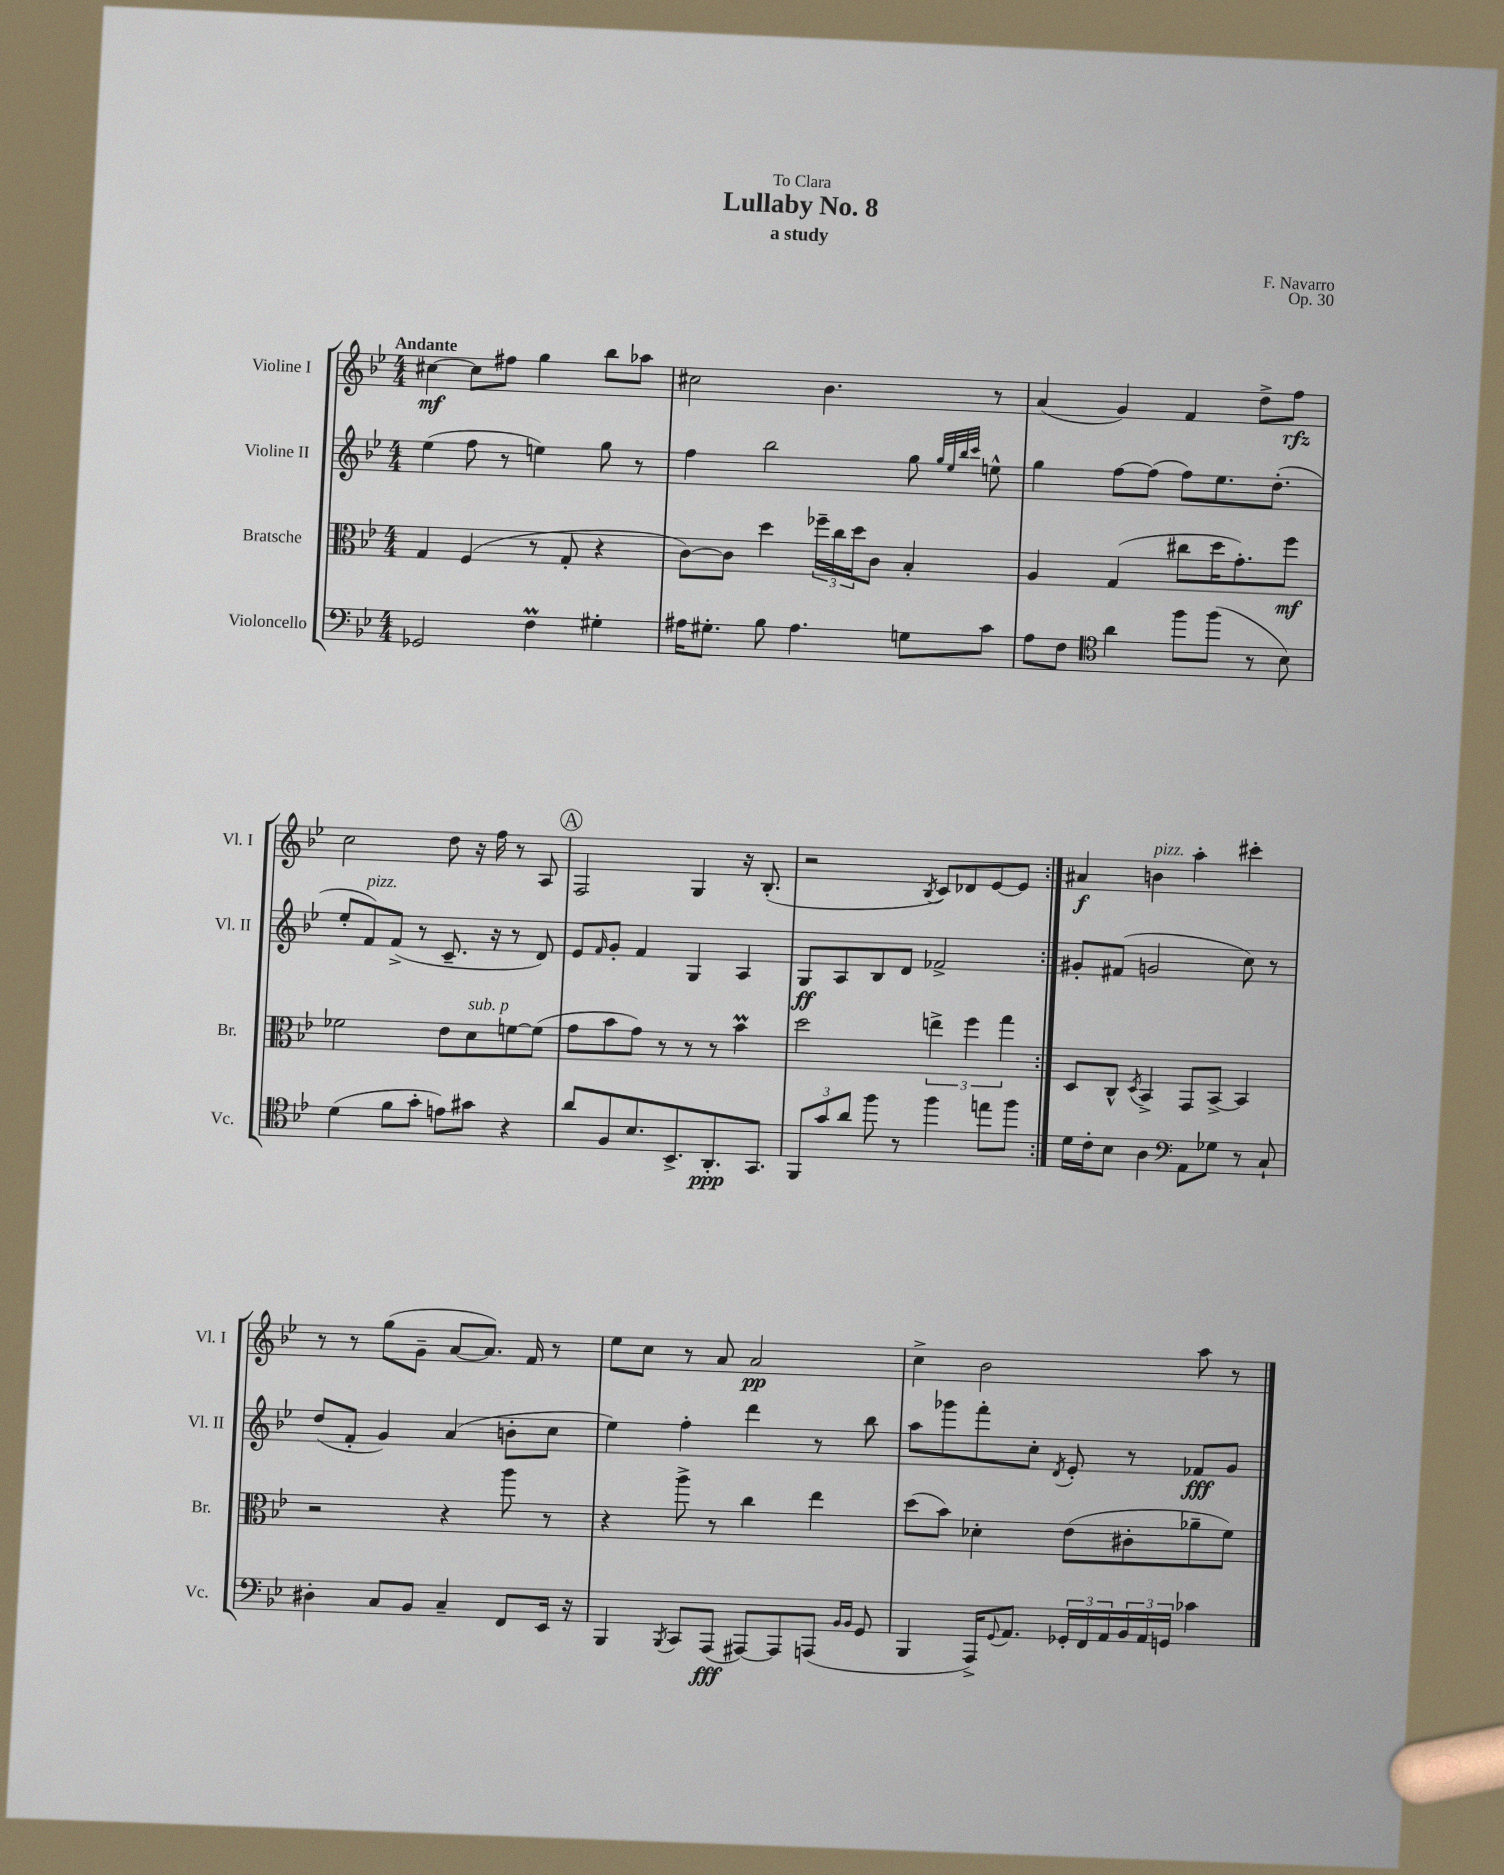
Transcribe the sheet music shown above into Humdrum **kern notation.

**kern	**dynam	**kern	**dynam	**kern	**dynam	**kern	**dynam
*part4	*part4	*part3	*part3	*part2	*part2	*part1	*part1
*staff4	*staff4	*staff3	*staff3	*staff2	*staff2	*staff1	*staff1
*I"Violoncello	*	*I"Bratsche	*	*I"Violine II	*	*I"Violine I	*
*I'Vc.	*	*I'Br.	*	*I'Vl. II	*	*I'Vl. I	*
*clefF4	*	*clefC3	*	*clefG2	*	*clefG2	*
*k[b-e-]	*	*k[b-e-]	*	*k[b-e-]	*	*k[b-e-]	*
*M4/4	*	*M4/4	*	*M4/4	*	*M4/4	*
=1	=1	=1	=1	=1	=1	=1	=1
!	!	!	!	!	!	!LO:TX:a:B:t=Andante	!
2GG-X/	.	4G/	.	(4ee-\	.	[4cc#X\	mf
.	.	(4F/	.	8ff\	.	8cc#\L]	.
.	.	.	.	8r	.	8ff#X\J	.
4FM\	.	8r	.	4een\)	.	4gg\	.
.	.	8G'/	.	.	.	.	.
4G#X'\	.	4r	.	8gg\	.	8bb-\L	.
.	.	.	.	8r	.	8aa-X\J	.
=2	=2	=2	=2	=2	=2	=2	=2
16A#X\KL	.	[8c\L)	.	4ff\	.	2cc#X\	.
8.G#X'\J	.	.	.	.	.	.	.
.	.	8c\J]	.	.	.	.	.
8B-\	.	4dd\	.	2bb-\	.	.	.
4.A#\	.	.	.	.	.	.	.
.	.	24ff-X~\LL	.	.	.	4.b-\	.
.	.	24cc\	.	.	.	.	.
.	.	24dd\J	.	.	.	.	.
.	.	8c\J	.	.	.	.	.
8Gn\L	.	4B-'/	.	8gg\	.	.	.
.	.	.	.	32qqgg/LLL	.	.	.
.	.	.	.	32qqee-/	.	.	.
.	.	.	.	32qqbb-/	.	.	.
.	.	.	.	32qqccc/JJJ	.	.	.
8c\J	.	.	.	8een^^\	.	8r	.
=3	=3	=3	=3	=3	=3	=3	=3
8A\L	.	4A/	.	4gg\	.	(4a/	.
8F\J	.	.	.	.	.	.	.
*clefC4	*	*	*	*	*	*	*
4a\	.	(4G/	.	[8ff\L	.	4g/)	.
.	.	.	.	(8ff\J]	.	.	.
8ff\L	.	8cc#X\L	.	8ff\L)	.	4f/	.
(8ff\J	.	16dd\K	.	8.ee-\	.	.	.
.	.	8.g'\)	.	.	.	.	.
8r	.	.	.	.	.	8dd^\L	.
.	.	.	.	(8.dd'\J	.	.	.
8B-\)	.	8ff\J	mf	.	.	8ff\J	rfz
!!LO:LB:g=z
=4	=4	=4	=4	=4	=4	=4	=4
(4d\	.	2f-X\	.	8ee-'/L	.	2cc\	.
!	!	!	!	!LO:TX:a:i:t=pizz.	!	!	!
.	.	.	.	8f/)	.	.	.
8f\L	.	.	.	(8f^/J	.	.	.
8g'\J	.	.	.	8r	.	.	.
8en\L)	.	8e-\L	.	8.c~/	.	8dd\	.
!	!	!LO:TX:a:i:t=sub. p	!	!	!	!	!
8g#X\J	.	8d\	.	.	.	16r	.
.	.	.	.	16r	.	16ff\	.
4r	.	[8fn\	.	8r	.	8r	.
.	.	(8f\J]	.	8d/)	.	8A/	.
!!LO:REH:place=s1:t=A
=5	=5	=5	=5	=5	=5	=5	=5
8a/L	.	8g\L	.	8e-/L	.	2F/	.
.	.	.	.	16qqf/	.	.	.
8F/	.	8b-\	.	8g'/J	.	.	.
8.B-/	.	8g\J)	.	4f/	.	.	.
.	.	8r	.	.	.	.	.
8.BB-^/	.	.	.	.	.	.	.
.	.	8r	.	4G/	.	4G/	.
8.AA'/	ppp	8r	.	.	.	.	.
.	.	4b-M\	.	4A/	.	16r	.
8.GG/J	.	.	.	.	.	(8.B-'/	.
=6	=6	=6	=6	=6	=6	=6	=6
12FF/L	.	2dd\	.	8G/L	ff	2r	.
12g/	.	.	.	.	.	.	.
.	.	.	.	8A/	.	.	.
12a/J	.	.	.	.	.	.	.
8ff\	.	.	.	8B-/	.	.	.
8r	.	.	.	8d/J	.	.	.
.	.	.	.	.	.	8qB-/	.
4ff\	.	6een^\	.	2f-X^/	.	8c/L)	.
.	.	.	.	.	.	8d-X/	.
.	.	6ff\	.	.	.	.	.
8een\L	.	.	.	.	.	[8e-/	.
.	.	6gg\	.	.	.	.	.
8ff\J	.	.	.	.	.	8e-/J]	.
=7:|!	=7:|!	=7:|!	=7:|!	=7:|!	=7:|!	=7:|!	=7:|!
16d\LL	.	8D/L	.	8g#X'/L	.	4a#X/	f
16c'\J	.	.	.	.	.	.	.
8B-\J	.	8C^^/J	.	(8f#X/J	.	.	.
.	.	8qD/	.	.	.	.	.
!	!	!	!	!	!	!LO:TX:a:i:t=pizz.	!
4A\	.	4BB-^/	.	2gn/	.	4bn\	.
*clefF4	*	*	*	*	*	*	*
8AA\L	.	8GG/L	.	.	.	4aa'\	.
8G-X\J	.	[8BB-^/J	.	.	.	.	.
8r	.	4BB-/]	.	8cc\)	.	4ccc#X'\	.
8C`/	.	.	.	8r	.	.	.
!!LO:LB:g=z
=8	=8	=8	=8	=8	=8	=8	=8
4D#X'\	.	2r	.	(8dd/L	.	8r	.
.	.	.	.	8f'/J	.	8r	.
8C/L	.	.	.	4g/)	.	(8gg\L	.
8BB-/J	.	.	.	.	.	8g~\J	.
4C~/	.	4r	.	(4a/	.	[8a/L	.
.	.	.	.	.	.	8.a/J])	.
8FF/L	.	8aa\	.	8bn'\L	.	.	.
.	.	.	.	.	.	16f/	.
16EE-/Jk	.	8r	.	8cc\J	.	8r	.
16r	.	.	.	.	.	.	.
=9	=9	=9	=9	=9	=9	=9	=9
4BBB-/	.	4r	.	4ee-\)	.	8ee-\L	.
.	.	.	.	.	.	8cc\J	.
8qBBB-/	.	.	.	.	.	.	.
8CC/L	.	8aa^\	.	4ff'\	.	8r	.
(8AAA/J	fff	8r	.	.	.	8a/	.
[8AAA#X/L)	.	4cc\	.	4ddd\	.	2a/	pp
8AAA#/]	.	.	.	.	.	.	.
(8AAAn/J	.	4ee-\	.	8r	.	.	.
16qqBB-/LL	.	.	.	.	.	.	.
16qqBB-/JJ	.	.	.	.	.	.	.
8GG/	.	.	.	8bb-\	.	.	.
=10	=10	=10	=10	=10	=10	=10	=10
4BBB-/	.	(8dd\L	.	8aa\L	.	4cc^\	.
.	.	8b-\J)	.	8ggg-X\	.	.	.
16AAA^/KL)	.	4d-X'\	.	8fff'\	.	2b-\	.
8qqGG/	.	.	.	.	.	.	.
8.AA/J	.	.	.	.	.	.	.
.	.	.	.	8cc'\J	.	.	.
.	.	.	.	8qd/	.	.	.
24GG-X'/LL	.	(8e-\L	.	8e-'/	.	.	.
24FF/	.	.	.	.	.	.	.
24AA/	.	.	.	.	.	.	.
24BB-/	.	8c#X'\	.	8r	.	.	.
24AA/	.	.	.	.	.	.	.
24GGn/JJ	.	.	.	.	.	.	.
4c-X\	.	8a-X~\	.	8f-X/L	fff	8aa\	.
.	.	8f\J)	.	8g/J	.	8r	.
==	==	==	==	==	==	==	==
*-	*-	*-	*-	*-	*-	*-	*-
